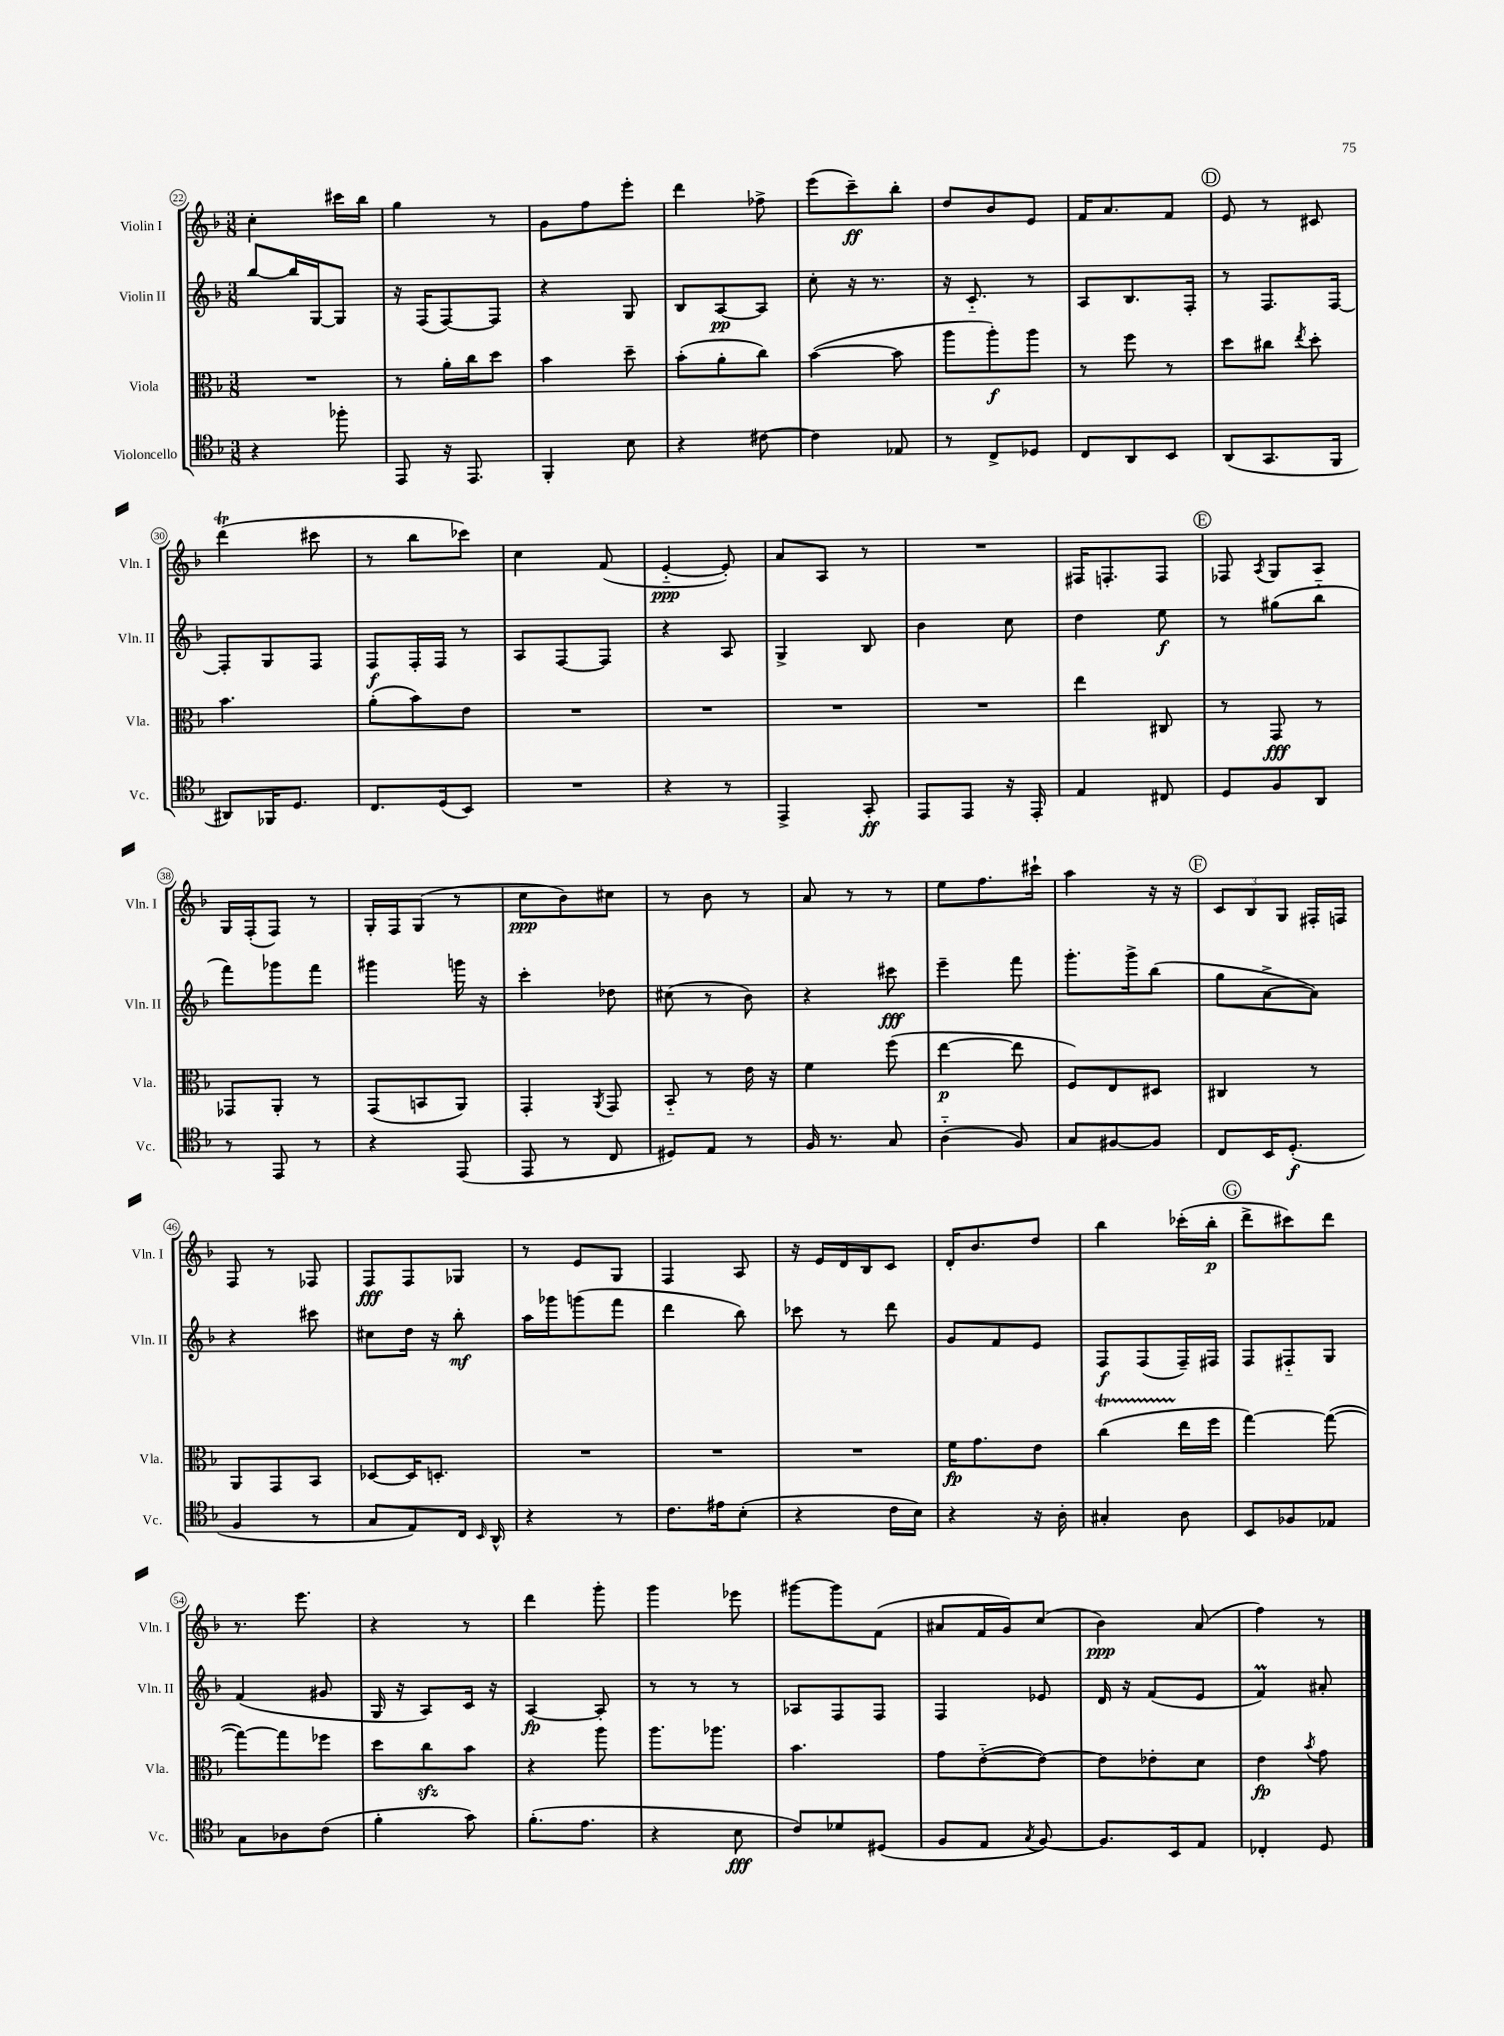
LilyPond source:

<<
\new StaffGroup <<
\new Staff = "s0" \with { instrumentName = "Violin I" shortInstrumentName = "Vln. I" } {
    \clef treble \key f \major \numericTimeSignature \time 3/8
    \autoBeamOff c''4-. cis'''16[ bes''16] |
    g''4 r8 |
    g'8[ f''8 e'''8]-. |
    d'''4 fes''8-> |
    e'''8[( c'''8--\ff) bes''8]-. |
    d''8[ bes'8 e'8] |
    f'16[ a'8. f'8] |
    \mark \markup { \circle "D" } e'8 r8 cis'8 |
    d'''4\trill( cis'''8 |
    r8 bes''8[ ces'''8]) |
    c''4 f'8( |
    e'4~-_\ppp e'8-.) |
    a'8[ a8] r8 |
    R4. |
    fis16[ f8.-. f8] |
    \mark \markup { \circle "E" } fes8 \acciaccatura { a8 } g8[ a8] |
    g16[ f16-.( f8]) r8 |
    g16[-. f16 g8]( r8 |
    c''8[\ppp bes'8) cis''8] |
    r8 bes'8 r8 |
    a'8 r8 r8 |
    e''8[ f''8. cis'''16]-! |
    a''4 r16 r16 |
    \mark \markup { \circle "F" } \tuplet 3/2 { c'8[ bes8 g8] } fis16[-. f16] |
    f8 r8 fes8 |
    f8[\fff f8 ges8] |
    r8 e'8[ g8] |
    f4 a8 |
    r16 e'16[ d'16 bes16 c'8] |
    d'16[-. bes'8. d''8] |
    bes''4 ces'''16[-.( bes''16]-.\p |
    \mark \markup { \circle "G" } d'''8[-> cis'''8) d'''8] |
    r8. e'''8. |
    r4 r8 |
    d'''4 g'''8-. |
    g'''4 ees'''8 |
    gis'''8[~ gis'''8 f'8]( |
    ais'8[ f'16 g'16) c''8]( |
    bes'4\ppp) a'8( |
    f''4) r8 \bar "|." |
}
\new Staff = "s1" \with { instrumentName = "Violin II" shortInstrumentName = "Vln. II" } {
    \clef treble \key f \major \numericTimeSignature \time 3/8
    \autoBeamOff bes''8[~ bes''16 g16~ g8] |
    r16 f16[( f8~) f8] |
    r4 g8 |
    bes8[ a8~\pp a8] |
    c''8-. r16 r8. |
    r16 c'8.-_ r8 |
    a8[ bes8. f16]-. |
    \mark \markup { \circle "D" } r8 f8.[ f16]~ |
    f8[-. g8 f8] |
    f8[\f f16-. f16] r8 |
    a8[ f8~ f8] |
    r4 a8 |
    g4-> bes8 |
    bes'4 c''8 |
    d''4 e''8\f |
    \mark \markup { \circle "E" } r8 gis''8[( bes''8]-_ |
    f'''8[) ges'''8 f'''8] |
    gis'''4 g'''16 r16 |
    c'''4-. des''8 |
    cis''8( r8 bes'8) |
    r4 cis'''8\fff |
    e'''4-- f'''8 |
    g'''8.[-. g'''16-> bes''8]( |
    \mark \markup { \circle "F" } g''8[ a'8~-> a'8]) |
    r4 cis'''8 |
    cis''8[ d''16] r16 bes''8-.\mf |
    a''16[ ges'''16 g'''8( f'''8] |
    d'''4 bes''8) |
    ces'''8 r8 d'''8 |
    g'8[ f'8 e'8] |
    f8[\f f8( f16--) fis16] |
    \mark \markup { \circle "G" } f8[ fis8-_ g8] |
    f'4( gis'8 |
    g16 r16 a8[) c'16] r16 |
    a4~\fp a8-. |
    r8 r8 r8 |
    aes8[ f8 f8] |
    f4 ees'8 |
    d'16 r16 f'8[( e'8] |
    f'4\prall) ais'8-. \bar "|." |
}
\new Staff = "s2" \with { instrumentName = "Viola" shortInstrumentName = "Vla." } {
    \clef alto \key f \major \numericTimeSignature \time 3/8
    \autoBeamOff R4. |
    r8 a'16[-. c''16 d''8] |
    bes'4 d''8-- |
    bes'8[-.( a'8-. c''8]) |
    bes'4~( bes'8 |
    a''8[ a''8-.\f) a''8] |
    r8 f''8 r8 |
    \mark \markup { \circle "D" } d''8[ cis''8] \acciaccatura { e''8 } d''8-. |
    bes'4. |
    a'8[-.( bes'8) e'8] |
    R4. |
    R4. |
    R4. |
    R4. |
    e''4 cis8 |
    \mark \markup { \circle "E" } r8 g,8\fff r8 |
    ges,8[ a,8]-. r8 |
    g,8[( b,8 a,8]) |
    g,4-. \acciaccatura { a,8 } g,8 |
    bes,8-_ r8 e'16 r16 |
    f'4 f''8( |
    e''4~\p e''8 |
    f8[) e8 dis8] |
    \mark \markup { \circle "F" } cis4 r8 |
    a,8[ g,8 bes,8] |
    des8[~ des16 d8.]-. |
    R4. |
    R4. |
    R4. |
    f'16[\fp g'8. e'8] |
    c''4\startTrillSpan( e''16[\stopTrillSpan f''16] |
    \mark \markup { \circle "G" } g''4~) g''8~( |
    g''8[~) g''8 fes''8] |
    d''8[ c''8\sfz bes'8] |
    r4 a''8 |
    a''8.[ aes''8.] |
    bes'4. |
    g'8[ e'8~-_( e'8]~) |
    e'8[ ees'8-. d'8] |
    e'4\fp \acciaccatura { bes'8 } g'8 \bar "|." |
}
\new Staff = "s3" \with { instrumentName = "Violoncello" shortInstrumentName = "Vc." } {
    \clef tenor \key f \major \numericTimeSignature \time 3/8
    \autoBeamOff r4 fes''8-. |
    e,8 r16 e,8. |
    f,4-. bes8 |
    r4 cis'8~ |
    cis'4 ees8 |
    r8 c8[-> des8] |
    c8[ a,8 bes,8] |
    \mark \markup { \circle "D" } a,8[( g,8. f,16] |
    ais,8[) fes,16 d8.] |
    c8.[ d16( bes,8]) |
    R4. |
    r4 r8 |
    e,4-> g,8-.\ff |
    e,8[ e,8] r16 e,16-. |
    e4 cis8 |
    \mark \markup { \circle "E" } d8[ f8 a,8] |
    r8 e,8 r8 |
    r4 e,8( |
    e,8 r8 c8 |
    dis8[) e8] r8 |
    f16 r8. g8 |
    a4-_( f8) |
    g8[ fis8~ fis8] |
    \mark \markup { \circle "F" } c8[ bes,16 d8.]-.\f( |
    f4 r8 |
    g8[ e8) c16] \grace { bes,16 } a,16-^ |
    r4 r8 |
    c'8.[ eis'16 bes8]-.( |
    r4 c'16[ bes16]) |
    r4 r16 a16-. |
    gis4-. a8 |
    \mark \markup { \circle "G" } bes,8[ fes8 ees8] |
    g8[ aes8 c'8]( |
    f'4-. g'8) |
    f'8.[-.( e'8.] |
    r4 bes8\fff |
    c'8[) des'8 dis8]( |
    f8[ e8] \acciaccatura { g8 } f8~) |
    f8.[ bes,16 e8] |
    ces4-. d8 \bar "|." |
}
>>
>>
\layout { \context { \Score currentBarNumber = #22 \override BarNumber.stencil = #(make-stencil-circler 0.1 0.3 ly:text-interface::print) } }
